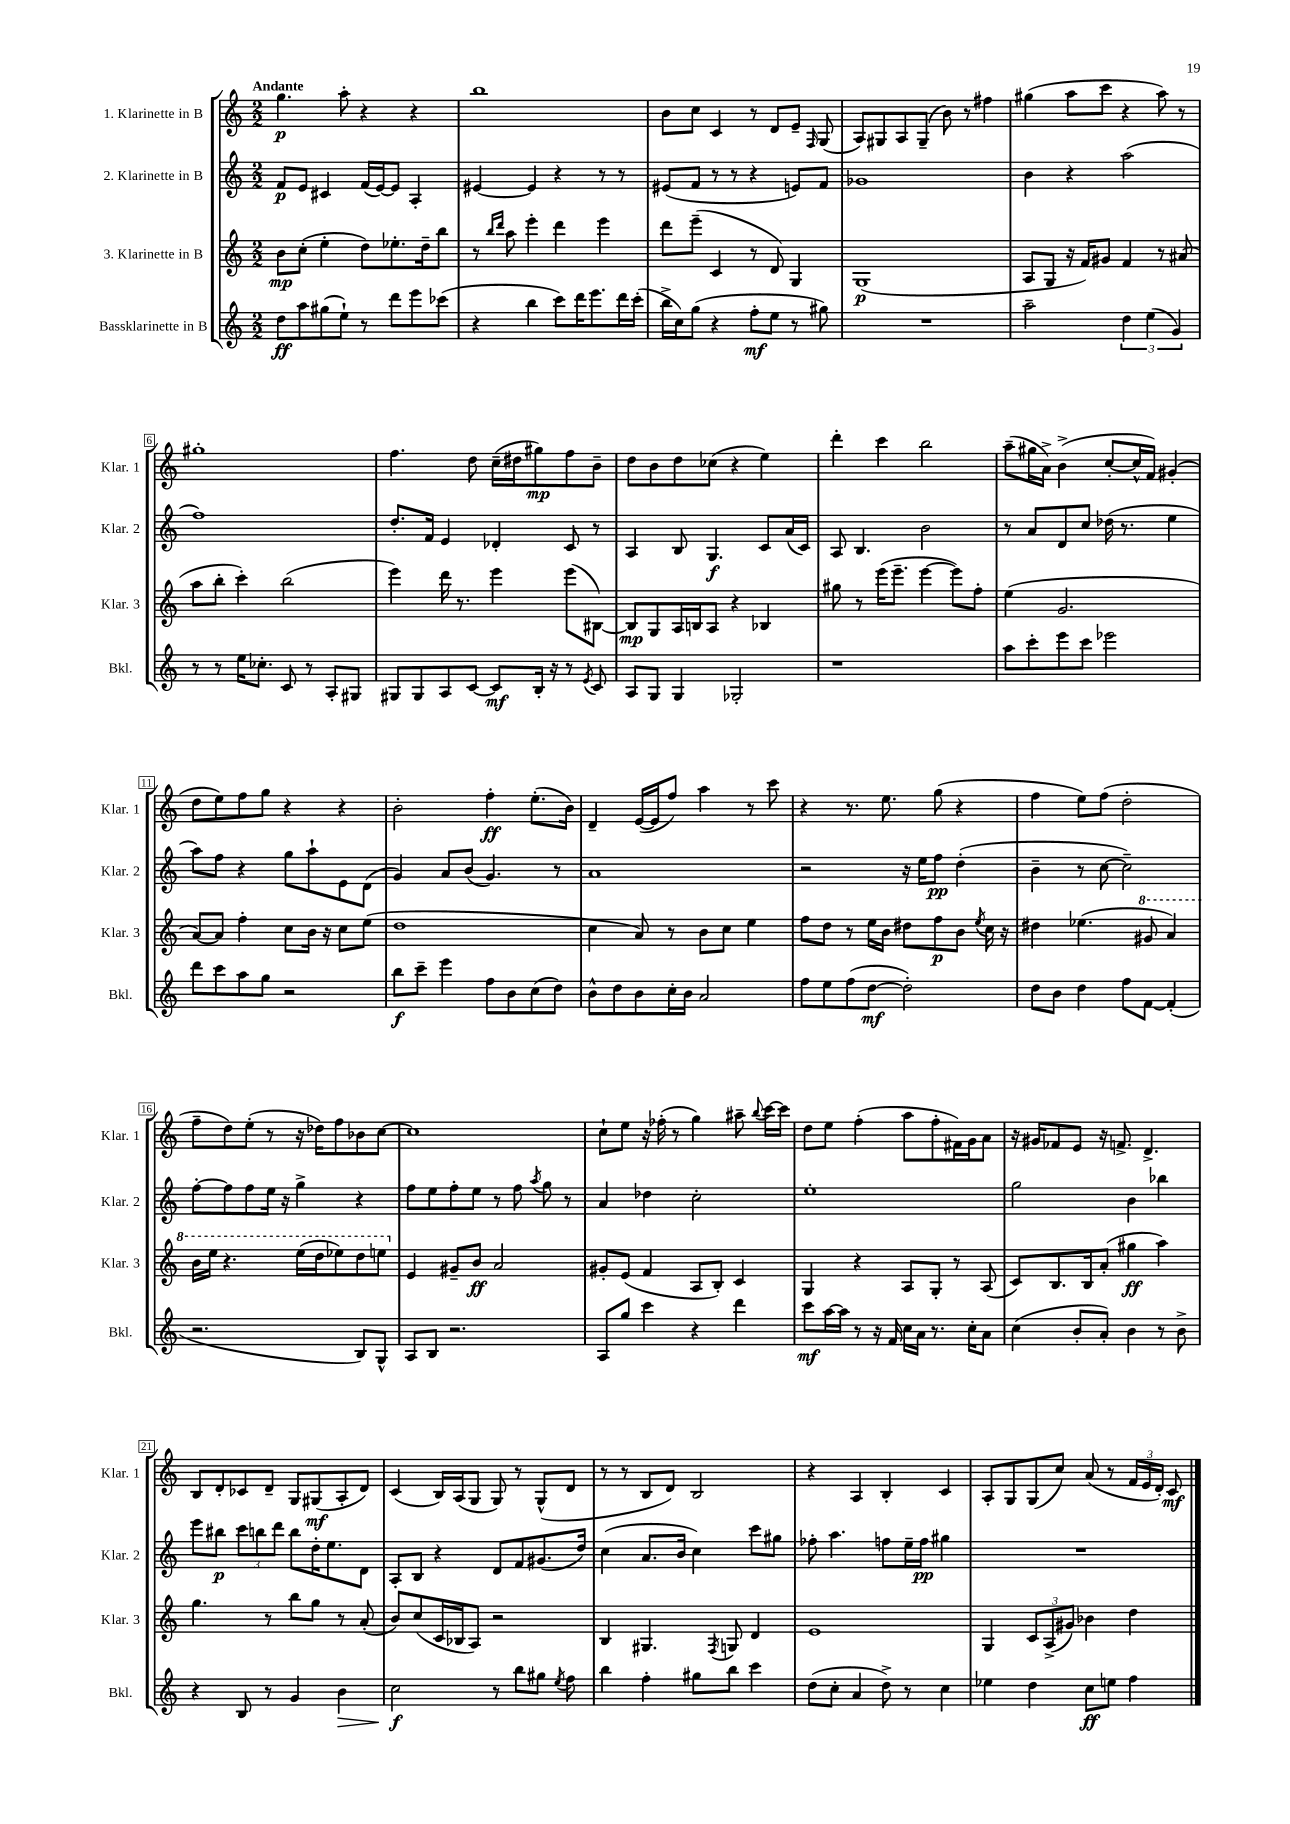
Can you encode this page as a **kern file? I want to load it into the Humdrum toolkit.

**kern	**kern	**kern	**kern
*staff4	*staff3	*staff2	*staff1
*clefG2	*clefG2	*clefG2	*clefG2
*k[]	*k[]	*k[]	*k[]
*M2/2	*M2/2	*M2/2	*M2/2
8dd	8b	8f	4.gg
8aa	(8cc'	8e	.
(8gg#	4ee'	4c#	.
8ee`)	.	.	8aa'
8r	8dd)	(16f	4r
.	.	[16e)	.
8ddd	8.ee-'	8e]	.
8eee	.	4A'	4r
.	16dd~	.	.
(8ccc-	8bb	.	.
=	=	=	=
4r	8r	[4e#	1bb
.	16qqbb	.	.
.	16qqddd	.	.
.	8aa	.	.
4bb	4eee'	4e#]	.
8ccc)	4ddd	4r	.
16ddd	.	.	.
8.eee	.	.	.
.	4eee	8r	.
16ddd	.	8r	.
(16ccc'	.	.	.
=	=	=	=
16bb^	8ddd	(8e#	8b
16cc)	.	.	.
(8gg	(8eee~	8f	8cc
4r	4c	8r	4c
.	.	8r	.
8ff'	8r	4r	8r
8ee	8d)	.	8d
8r	4G	8e)	8e~
.	.	.	16qqF
8gg#)	.	8f	(8G
=	=	=	=
1r	(1G	1g-	8A)
.	.	.	8G#
.	.	.	8A
.	.	.	(8G#~
.	.	.	8b)
.	.	.	8r
.	.	.	4ff#
=	=	=	=
2aa~	8A	4b	(4gg#
.	8G	.	.
.	16r	4r	8aa
.	16f)	.	.
.	8g#	.	8ccc
6dd	4f	(2aa	4r
(6ee	.	.	.
.	8r	.	8aa)
6g)	.	.	.
.	(8a#	.	8r
=	=	=	=
8r	8aa	1ff)	1gg#'
8r	8bb'	.	.
16ee	4ccc')	.	.
8.cc-'	.	.	.
8c	(2bb	.	.
8r	.	.	.
8A'	.	.	.
8G#	.	.	.
=	=	=	=
8G#	4eee)	8.dd'	4.ff
8G#	.	.	.
.	.	16f	.
8A	16ddd	4e	.
.	8.r	.	.
[8c	.	.	8dd
8c]	4eee	4d-'	(16cc~
.	.	.	16dd#
16B'	.	.	8gg#)
16r	.	.	.
8r	(8eee	8c	8ff
8qe	.	.	.
8c	[8B#)	8r	8b~
=	=	=	=
8A	8B#]	4A	8dd
8G	8G	.	8b
4G	16A	8B	8dd
.	16B	.	.
.	8A	4.G	(8cc-
2G-'	4r	.	4r
.	4B-	8c	4ee)
.	.	(16a	.
.	.	16c)	.
=	=	=	=
1r	8gg#	8A	4ddd'
.	8r	4.B	.
.	(16eee	.	4ccc
.	8.eee~	.	.
.	[4eee	2b	2bb
.	8eee])	.	.
.	8ff'	.	.
=	=	=	=
8aa	(4ee	8r	(8aa~
8ccc'	.	8a	16gg#
.	.	.	16a^)
8eee	2.g	8d	(4b^
8ccc	.	8cc	.
2eee-	.	(16dd-	[8cc'
.	.	8.r	.
.	.	.	16cc^^]
.	.	.	16f)
.	.	4ee	(4g#'
=	=	=	=
8ddd	[8a)	8aa)	8dd
8ccc	8a]	8ff	8ee)
8aa	4ff'	4r	8ff
8gg	.	.	8gg
2r	8cc	8gg	4r
.	16b	8aa`	.
.	16r	.	.
.	8cc	8e	4r
.	(8ee	(8d	.
=	=	=	=
8bb	1dd	4g)	2b'
8ccc~	.	.	.
4eee	.	8a	.
.	.	(8b	.
8ff	.	4.g)	4ff'
8b	.	.	.
(8cc	.	.	(8.ee'
8dd)	.	8r	.
.	.	.	16b)
=	=	=	=
8b^^	4cc	1a	4d~
8dd	.	.	.
8b	8a)	.	([16e
.	.	.	16e]
16cc'	8r	.	8ff)
16b	.	.	.
2a	8b	.	4aa
.	8cc	.	.
.	4ee	.	8r
.	.	.	8ccc
=	=	=	=
8ff	8ff	2r	4r
8ee	8dd	.	.
(8ff	8r	.	8.r
[8dd	16ee	.	.
.	16b	.	8.ee
2dd'])	8dd#	16r	.
.	.	16ee	.
.	8ff	8ff	(8gg
.	8b	(4dd'	4r
.	8qee	.	.
.	16cc	.	.
.	16r	.	.
=	=	=	=
8dd	4dd#	4b~	4ff
8b	.	.	.
4dd	(4.ee-	8r	8ee)
.	.	[8cc	(8ff
8ff	.	2cc~])	2dd'
[8f	8gg#	.	.
(4f']	4aa)	.	.
=	=	=	=
2.r	16bb	[8ff'	8ff~
.	16eee	.	.
.	4.r	8ff]	8dd)
.	.	8ff	(8ee'
.	.	16ee	8r
.	.	16r	.
.	(16eee	4gg^	16r
.	16ddd	.	16dd-)
.	8eee-)	.	8ff
8B)	8ddd	4r	8b-
8G^^	8eee	.	[8cc
=	=	=	=
8A	4e	8ff	1cc]
8B	.	8ee	.
2.r	8g#~	8ff'	.
.	8b	8ee	.
.	2a	8r	.
.	.	8ff	.
.	.	8qaa	.
.	.	8gg	.
.	.	8r	.
=	=	=	=
8A	8g#'	4a	8cc`
8gg	(8e	.	8ee
4ccc	4f	4dd-	16r
.	.	.	(16ff-'
.	.	.	8r
4r	8A	2cc'	4gg)
.	8B')	.	.
4ddd	4c	.	8aa#~
.	.	.	8qqbb
.	.	.	[16ccc
.	.	.	16ccc]
=	=	=	=
8ccc	4G	1ee'	8dd
[16aa	.	.	8ee
16aa]	.	.	.
8r	4r	.	(4ff'
16r	.	.	.
16f	.	.	.
16cc	8A	.	8aa
16a	.	.	.
8.r	8G'	.	8ff'
.	8r	.	16f#)
16cc'	.	.	16g
8a	(8A	.	8a
=	=	=	=
(4cc	8c)	2gg	16r
.	.	.	16g#
.	8.B	.	8f-
8b'	.	.	8e
.	16B	.	.
8a')	(8a'	.	16r
.	.	.	8.f^
4b	4gg#	4b	.
.	.	.	4.d^
8r	4aa)	4bb-	.
8b^	.	.	.
=	=	=	=
4r	4.gg	8eee	8B
.	.	8bb#	8d'
8B	.	12ccc	8c-
.	.	12bb	.
8r	8r	.	8d~
.	.	12ddd	.
4g	8bb	8bb	8G
.	8gg	16dd'	(8G#
.	.	8.ee	.
4b	8r	.	8A'
.	(8a'	8d	8d)
=	=	=	=
2cc	8b)	8A'	(4c
.	(8cc	8B	.
.	16c	4r	16B)
.	16B-	.	(16A
.	8A)	.	8G
8r	2r	8d	8G)
8bb	.	8f	8r
8gg#	.	(8.g#	(8G^^
8qee	.	.	.
8ff	.	.	8d
.	.	16dd)	.
=	=	=	=
4bb	4B	(4cc	8r
.	.	.	8r
4ff'	4.G#	8.a	8B
.	.	.	8d)
.	.	16b	.
8gg#	.	4cc)	2B
.	8qF	.	.
8bb	8G	.	.
4ccc	4d	8ccc	.
.	.	8gg#	.
=	=	=	=
(8dd	1e	8ff-'	4r
8cc'	.	4.aa	.
4a	.	.	4A
8dd^)	.	8ff	4B'
8r	.	16ee~	.
.	.	16ff	.
4cc	.	4gg#	4c
=	=	=	=
4ee-	4G	1r	8A'
.	.	.	8G
4dd	12c	.	(8G
.	(12A^	.	.
.	.	.	8cc)
.	12g#)	.	.
8cc	4b-	.	(8a
8ee	.	.	8r
4ff	4dd	.	24f
.	.	.	24e
.	.	.	24d')
.	.	.	8c
==	==	==	==
*-	*-	*-	*-
